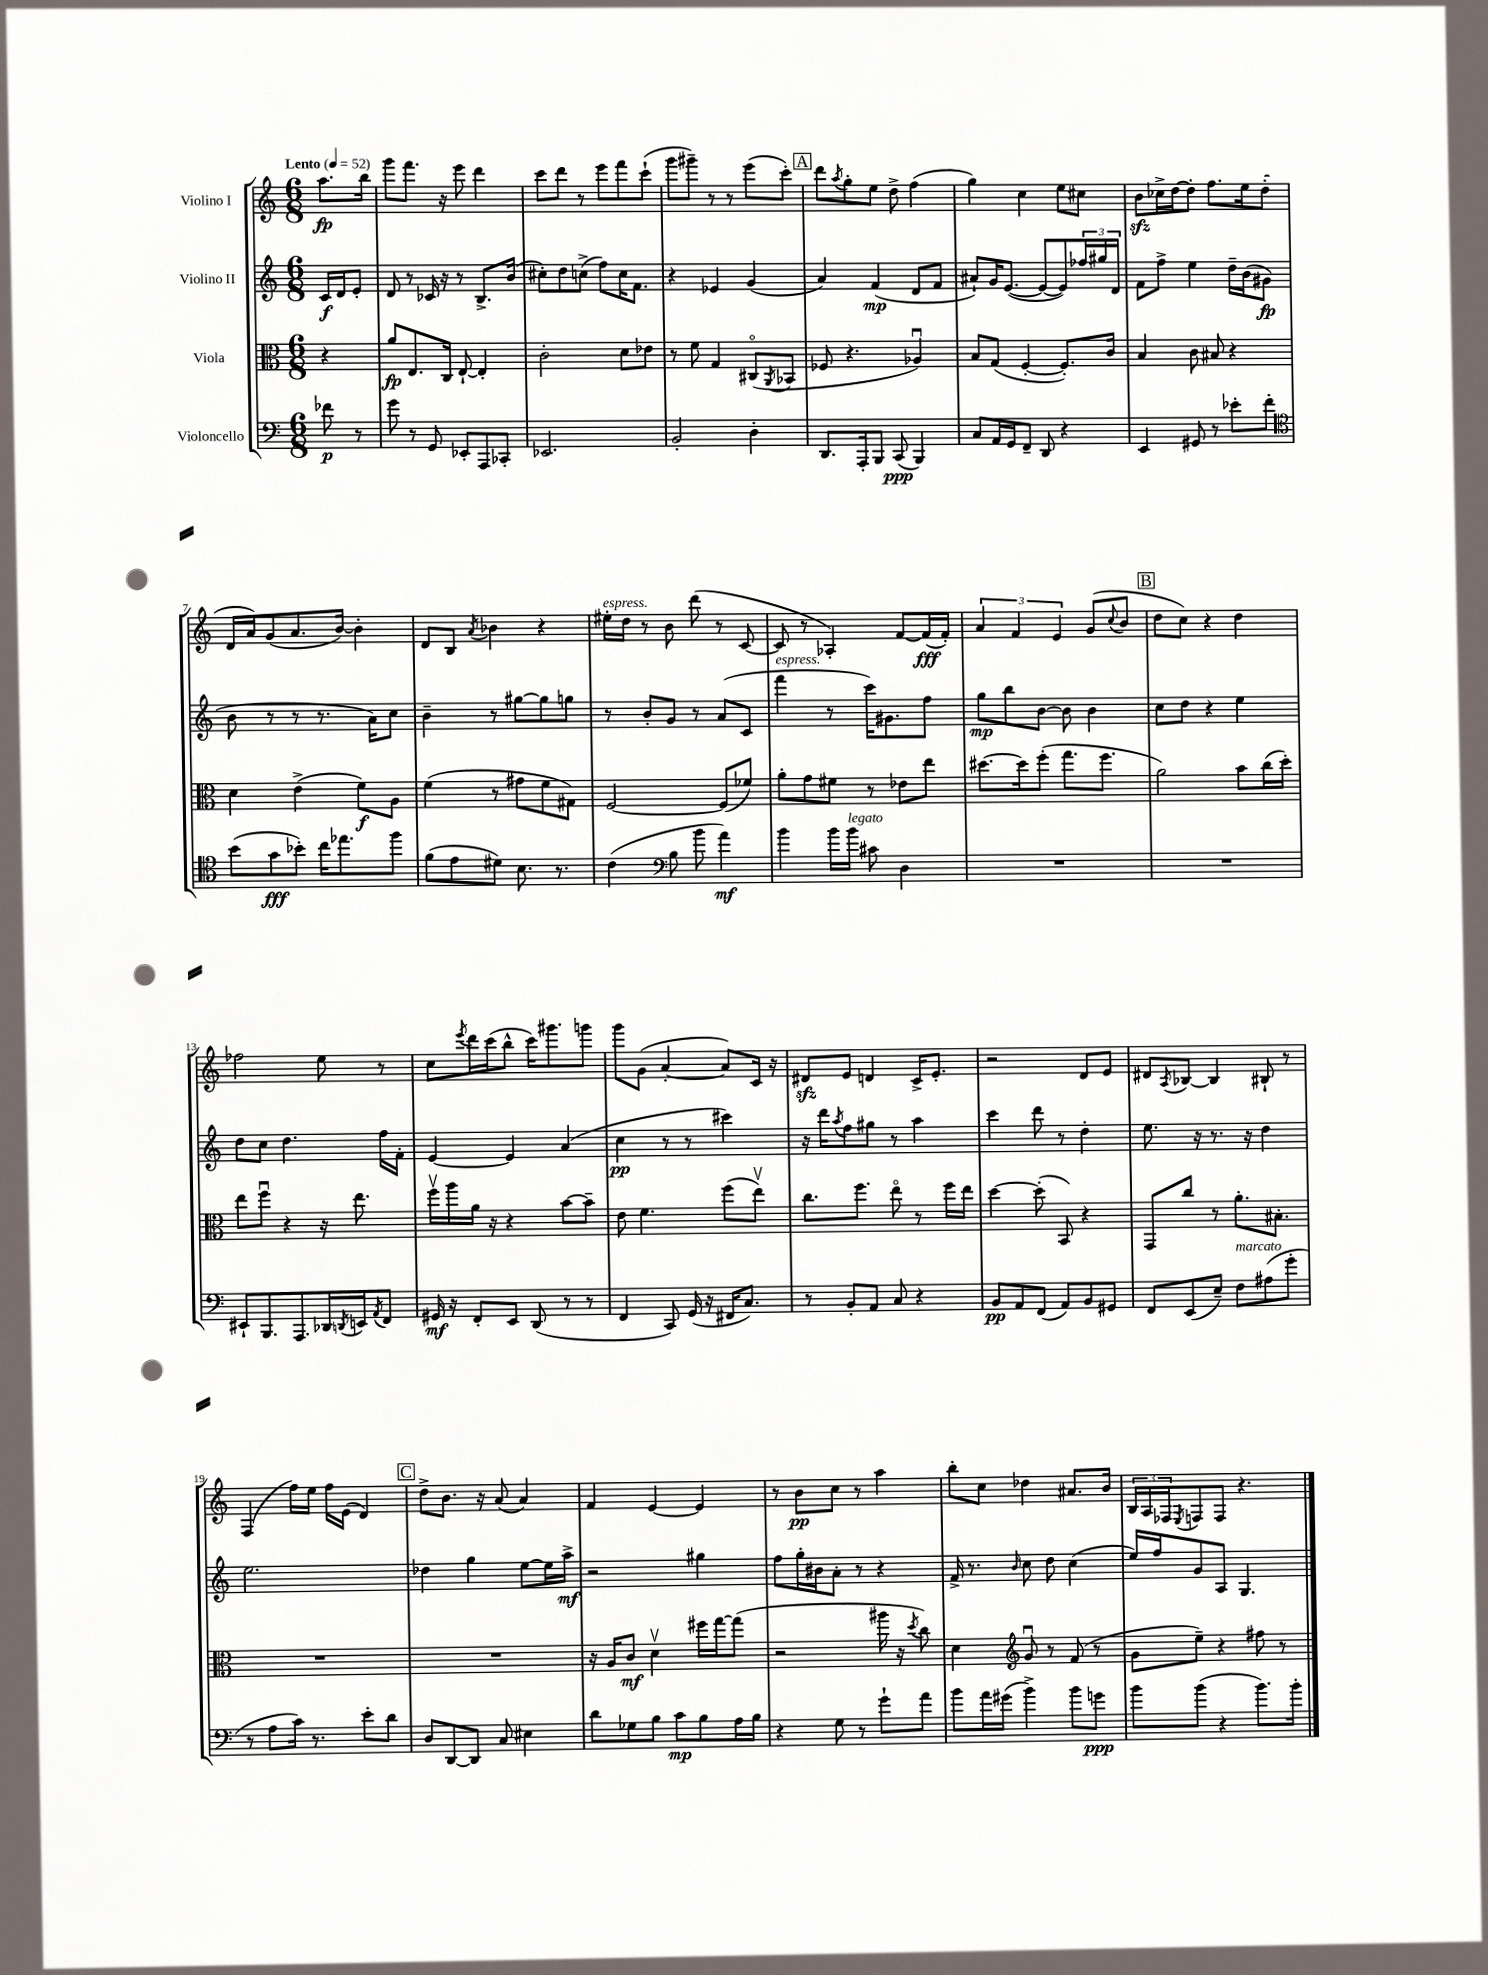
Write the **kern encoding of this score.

**kern	**dynam	**kern	**dynam	**kern	**dynam	**kern	**dynam
*part4	*part4	*part3	*part3	*part2	*part2	*part1	*part1
*staff4	*staff4	*staff3	*staff3	*staff2	*staff2	*staff1	*staff1
*I"Violoncello	*	*I"Viola	*	*I"Violino II	*	*I"Violino I	*
*clefF4	*	*clefC3	*	*clefG2	*	*clefG2	*
*k[]	*	*k[]	*	*k[]	*	*k[]	*
*M6/8	*	*M6/8	*	*M6/8	*	*M6/8	*
*MM52	*	*MM52	*	*MM52	*	*MM52	*
=	=	=	=	=	=	=	=
!	!	!	!	!	!	!LO:TX:a:B:t=Lento	!
8f-X\	p	4r	.	16c/LL	f	8.aa\L	fp
.	.	.	.	16d/J	.	.	.
8r	.	.	.	8e'/J	.	.	.
.	.	.	.	.	.	16bb\Jk	.
=1	=1	=1	=1	=1	=1	=1	=1
8g\	.	8a/L	fp	8d/	.	8ggg\L	.
8r	.	8.E/	.	8r	.	8.fff\J	.
8GG/	.	.	.	16c-X/	.	.	.
.	.	16C/Jk	.	16r	.	16r	.
8EE-X'/L	.	[8E`/	.	8r	.	8eee\	.
8AAA/	.	4E'/]	.	8.B^/L	.	4ddd\	.
8CC-X'/J	.	.	.	.	.	.	.
.	.	.	.	(16b/Jk	.	.	.
=2	=2	=2	=2	=2	=2	=2	=2
2.EE-X/	.	2c'\	.	8cc#X'\L)	.	8ccc\L	.
.	.	.	.	8dd\	.	8ddd\J	.
.	.	.	.	(8ccn^\J	.	8r	.
.	.	.	.	8ff\L)	.	8eee\L	.
.	.	8d\L	.	16cc\K	.	8fff\	.
.	.	.	.	8.f\J	.	.	.
.	.	8e-X\J	.	.	.	(8ccc`\J	.
=3	=3	=3	=3	=3	=3	=3	=3
2BB'/	.	8r	.	4r	.	8ggg\L	.
.	.	8f\	.	.	.	8ggg#X~\J)	.
.	.	4G/	.	4e-X/	.	8r	.
.	.	.	.	.	.	8r	.
4D'\	.	(8C#X/L	.	(4g/	.	(8eee\L	.
.	.	8qAA/	.	.	.	.	.
.	.	8BB-X/J	.	.	.	8ccc'\J)	.
!!LO:REH:place=s1:t=A
=4	=4	=4	=4	=4	=4	=4	=4
8.DD/L	.	8F-X/	.	4a/)	.	8ddd\L	.
.	.	.	.	.	.	8qaa/	.
.	.	4.r	.	.	.	8gg'\	.
16AAA'/k	.	.	.	.	.	.	.
8BBB/J	.	.	.	(4f/	mp	8ee\J	.
(8CC/	ppp	.	.	.	.	8dd^\	.
4BBB/)	.	4A-Xu/)	.	8d/L	.	(4ff\	.
.	.	.	.	8f/J	.	.	.
=5	=5	=5	=5	=5	=5	=5	=5
8C/L	.	8B/L	.	8a#X`/L)	.	4gg\)	.
16AA/L	.	(8G/J	.	16g/K	.	.	.
16GG/J	.	.	.	([8.e/J	.	.	.
8FF~/J	.	[4F'/	.	.	.	4cc\	.
8DD/	.	.	.	8e/L_	.	.	.
4r	.	8.F'/L])	.	8e/])	.	8ee\L	.
.	.	.	.	24ff-X/L	.	8cc#X\J	.
.	.	.	.	24gg#X/	.	.	.
.	.	16c/Jk	.	.	.	.	.
.	.	.	.	24d/JJ	.	.	.
=6	=6	=6	=6	=6	=6	=6	=6
4EE/	.	4B/	.	8f\L	.	8bzz\L	.
.	.	.	.	8ff^\J	.	16cc-X^\L	.
.	.	.	.	.	.	[16dd\J	.
8GG#X/	.	8c\	.	4ee\	.	8dd'\J]	.
8r	.	8B#X/	.	.	.	8.ff\L	.
8e-X'\L	.	4r	.	16dd~\LL	.	.	.
.	.	.	.	(16b\J	.	16ee\k	.
8f'\J	.	.	.	8g#X\J	fp	(8dd'\J	.
!!LO:LB:g=z
=7	=7	=7	=7	=7	=7	=7	=7
*clefC4	*	*	*	*	*	*	*
(8b\L	.	4d\	.	8b\	.	16d/LL	.
.	.	.	.	.	.	16a/J)	.
8g\	fff	.	.	8r	.	(8g/	.
8b-X'\J)	.	(4e^\	.	8r	.	8.a/	.
16cc\KL	.	.	.	8.r	.	.	.
8.ee-X\	.	.	.	.	.	[16b/Jk)	.
.	.	8f\L)	f	.	.	4b'\]	.
.	.	.	.	16a\KL)	.	.	.
8ff\J	.	8A\J	.	8cc\J	.	.	.
=8	=8	=8	=8	=8	=8	=8	=8
(8f\L	.	(4f\	.	4b~\	.	8d/L	.
8e\	.	.	.	.	.	8B/J	.
.	.	.	.	.	.	8qa/	.
8d#X\J)	.	8r	.	8r	.	4b-X\	.
8.B\	.	8g#X\L	.	[8gg#X\L	.	.	.
.	.	8f\	.	8gg#\]	.	4r	.
8.r	.	.	.	.	.	.	.
.	.	8G#X\J)	.	8ggn\J	.	.	.
=9	=9	=9	=9	=9	=9	=9	=9
!	!	!	!	!	!	!LO:TX:a:i:t=espress.	!
(4c\	.	[2F/	.	8r	.	16ee#X'\LL	.
.	.	.	.	.	.	16dd\JJ	.
.	.	.	.	8b'/L	.	8r	.
*clefF4	*	*	*	*	*	*	*
8B\	.	.	.	8g/J	.	8b\	.
8b\	.	.	.	8r	.	(8ddd\	.
4a\)	mf	(8F/L]	.	(8a/L	.	8r	.
.	.	8f-X/J)	.	8c/J	.	[8c/	.
=10	=10	=10	=10	=10	=10	=10	=10
!	!	!	!	!LO:TX:a:i:t=espress.	!	!	!
4b\	.	8a'\L	.	4fff\	.	8c/]	.
.	.	8g\	.	.	.	8r	.
16b\LL	.	8f#X\J	.	8r	.	4A-X'/)	.
!LO:TX:a:i:t=legato	!	!	!	!	!	!	!
16b\JJ	.	.	.	.	.	.	.
8c#X\	.	8r	.	16ccc\KL)	.	.	.
.	.	.	.	8.g#X\	.	.	.
4D\	.	8e-X\L	.	.	.	[8f/L	.
.	.	8ee\J	.	8ff\J	.	(16f/L]	fff
.	.	.	.	.	.	16f'/JJ)	.
=11	=11	=11	=11	=11	=11	=11	=11
2.r	.	[8.dd#X\L	.	8gg\L	mp	6a/	.
.	.	.	.	8bb\	.	.	.
.	.	.	.	.	.	6f/	.
.	.	16dd#\k]	.	.	.	.	.
.	.	(8ff'\J	.	[8b\J	.	.	.
.	.	.	.	.	.	6e/	.
.	.	8.gg\L	.	8b\]	.	.	.
.	.	.	.	4b\	.	(8g/L	.
.	.	8.ff\J	.	.	.	.	.
.	.	.	.	.	.	8qqcc/	.
.	.	.	.	.	.	8b/J	.
!!LO:REH:place=s1:t=B
=12	=12	=12	=12	=12	=12	=12	=12
2.r	.	2a\)	.	8cc\L	.	8dd\L	.
.	.	.	.	8dd\J	.	8cc\J)	.
.	.	.	.	4r	.	4r	.
.	.	8b\L	.	4ee\	.	4dd\	.
.	.	(16cc\L	.	.	.	.	.
.	.	16dd'\JJ)	.	.	.	.	.
!!LO:LB:g=z
=13	=13	=13	=13	=13	=13	=13	=13
8EE#X`/L	.	8ee\L	.	8dd\L	.	2ff-X\	.
8.BBB/	.	8ffu\J	.	8cc\J	.	.	.
.	.	4r	.	4.dd\	.	.	.
8.AAA/	.	.	.	.	.	.	.
16DD-X/L	.	16r	.	.	.	8ee\	.
8qDDn/	.	.	.	.	.	.	.
16EEn/J	.	8.ee\	.	.	.	.	.
8qAA/	.	.	.	.	.	.	.
8FF/J	.	.	.	16ff\LL	.	8r	.
.	.	.	.	16f'\JJ	.	.	.
=14	=14	=14	=14	=14	=14	=14	=14
16GG#X/	mf	16ffv\LL	.	[4e/	.	8cc\L	.
16r	.	16aa\	.	.	.	.	.
.	.	.	.	.	.	8qeee/	.
8FF'/L	.	16a\JJ	.	.	.	16ddd\L	.
.	.	16r	.	.	.	(16ccc\J	.
8EE/J	.	4r	.	4e/]	.	8bb^^\J	.
(8DD/	.	.	.	.	.	16ccc\KL)	.
.	.	.	.	.	.	8.ggg#X\	.
8r	.	[8b\L	.	(4a/	.	.	.
8r	.	8b~\J]	.	.	.	8gggn\J	.
=15	=15	=15	=15	=15	=15	=15	=15
4FF/	.	8e\	.	4cc\	pp	8ggg\L	.
.	.	4.f\	.	.	.	(8g\J	.
8CC/)	.	.	.	8r	.	[4a'/	.
(16GG/	.	.	.	8r	.	.	.
16r	.	.	.	.	.	.	.
16FF#X/KL	.	(8ff\L	.	4ccc#X\)	.	8a/L])	.
8.C/J)	.	.	.	.	.	.	.
.	.	8eev\J)	.	.	.	16c/Jk	.
.	.	.	.	.	.	16r	.
=16	=16	=16	=16	=16	=16	=16	=16
8r	.	8.cc\L	.	16r	.	8d#Xzz/L	.
.	.	.	.	16ddd\KL	.	.	.
.	.	.	.	8qaa/	.	.	.
8BB'/L	.	.	.	8ff\	.	8e/J	.
.	.	8.ff\J	.	.	.	.	.
8AA/J	.	.	.	8gg#X\J	.	4dn/	.
8C/	.	8ee\	.	8r	.	.	.
4r	.	8r	.	4aa\	.	16c^/KL	.
.	.	.	.	.	.	8.e'/J	.
.	.	16ff\LL	.	.	.	.	.
.	.	16ee\JJ	.	.	.	.	.
=17	=17	=17	=17	=17	=17	=17	=17
8BB/L	pp	[4dd\	.	4ccc\	.	2r	.
8AA/	.	.	.	.	.	.	.
(8FF/J	.	(8dd'\]	.	8ddd\	.	.	.
8AA/L)	.	8BB/)	.	8r	.	.	.
8BB/	.	4r	.	4dd'\	.	8d/L	.
8GG#X/J	.	.	.	.	.	8e/J	.
=18	=18	=18	=18	=18	=18	=18	=18
8FF/L	.	8GG/L	.	8.ee\	.	8d#X/L	.
.	.	.	.	.	.	8qA/	.
(8EE/	.	8cc/J	.	.	.	[8B-X/J	.
.	.	.	.	16r	.	.	.
8E~/J)	.	8r	.	8.r	.	4B-/]	.
!LO:TX:a:i:t=marcato	!	!	!	!	!	!	!
8F\L	.	8.a'\L	.	.	.	.	.
.	.	.	.	16r	.	.	.
(8A#X\	.	.	.	4dd\	.	8B#X`/	.
.	.	8.B#X'\J	.	.	.	.	.
8g'\J	.	.	.	.	.	8r	.
!!LO:LB:g=z
=19	=19	=19	=19	=19	=19	=19	=19
8r	.	2.r	.	2.ee\	.	(4F/	.
8A\L	.	.	.	.	.	.	.
16c\Jk)	.	.	.	.	.	16ff\LL)	.
8.r	.	.	.	.	.	16ee\JJ	.
.	.	.	.	.	.	16ff\LL	.
.	.	.	.	.	.	(16e\JJ	.
8e'\L	.	.	.	.	.	4d/)	.
8d\J	.	.	.	.	.	.	.
!!LO:REH:place=s1:t=C
=20	=20	=20	=20	=20	=20	=20	=20
8D/L	.	2.r	.	4dd-X\	.	8dd^\L	.
[8DD/	.	.	.	.	.	8.b\J	.
8DD/J]	.	.	.	4gg\	.	.	.
.	.	.	.	.	.	16r	.
8C/	.	.	.	.	.	(8a/	.
4E#X\	.	.	.	[8ee\L	.	4a/)	.
.	.	.	.	16ee\L]	.	.	.
.	.	.	.	16aa^\JJ	mf	.	.
=21	=21	=21	=21	=21	=21	=21	=21
8d\L	.	16r	.	2r	.	4f/	.
.	.	16A/KL	.	.	.	.	.
8G-X\	.	8c/J	mf	.	.	.	.
8B\J	.	4dv\	.	.	.	[4e/	.
8c\L	mp	.	.	.	.	.	.
8B\	.	16ff#X\LL	.	4gg#X\	.	4e/]	.
.	.	[16gg\J	.	.	.	.	.
16A\L	.	(8gg\J]	.	.	.	.	.
16B\JJ	.	.	.	.	.	.	.
=22	=22	=22	=22	=22	=22	=22	=22
4r	.	2r	.	8ff\L	.	8r	.
.	.	.	.	16gg'\L	.	8b\L	pp
.	.	.	.	16b#X\J	.	.	.
8G\	.	.	.	8a'\J	.	8cc\J	.
8r	.	.	.	8r	.	8r	.
8g`\L	.	16aa#X\	.	4r	.	4aa\	.
.	.	16r	.	.	.	.	.
.	.	8qdd/	.	.	.	.	.
8a\J	.	8cc\)	.	.	.	.	.
=23	=23	=23	=23	=23	=23	=23	=23
8b\L	.	4d\	.	16f^/	.	8bb'\L	.
.	.	.	.	8.r	.	.	.
16a\L	.	.	.	.	.	8cc\J	.
(16g#X\JJ	.	.	.	.	.	.	.
*	*	*clefG2	*	*	*	*	*
.	.	.	.	16qqb/	.	.	.
4b^\)	.	8gu/	.	8cc\	.	4dd-X\	.
.	.	8r	.	8dd\	.	.	.
8b\L	.	(8f/	.	(4cc\	.	8.a#X/L	.
8gn\J	ppp	8r	.	.	.	.	.
.	.	.	.	.	.	16b/Jk	.
=24	=24	=24	=24	=24	=24	=24	=24
8b\L	.	8g\L	.	16ee/LL)	.	24B/LL	.
.	.	.	.	.	.	24A/	.
.	.	.	.	16ff/J	.	.	.
.	.	.	.	.	.	24F-X/J	.
.	.	.	.	.	.	8qE/	.
(8b\J	.	8ee~\J)	.	8g/	.	8Fn/	.
4r	.	4r	.	8A/J	.	8F/J	.
.	.	.	.	4.G/	.	4.r	.
8.b\L)	.	8ff#X\	.	.	.	.	.
.	.	8r	.	.	.	.	.
16b'\Jk	.	.	.	.	.	.	.
==	==	==	==	==	==	==	==
*-	*-	*-	*-	*-	*-	*-	*-
